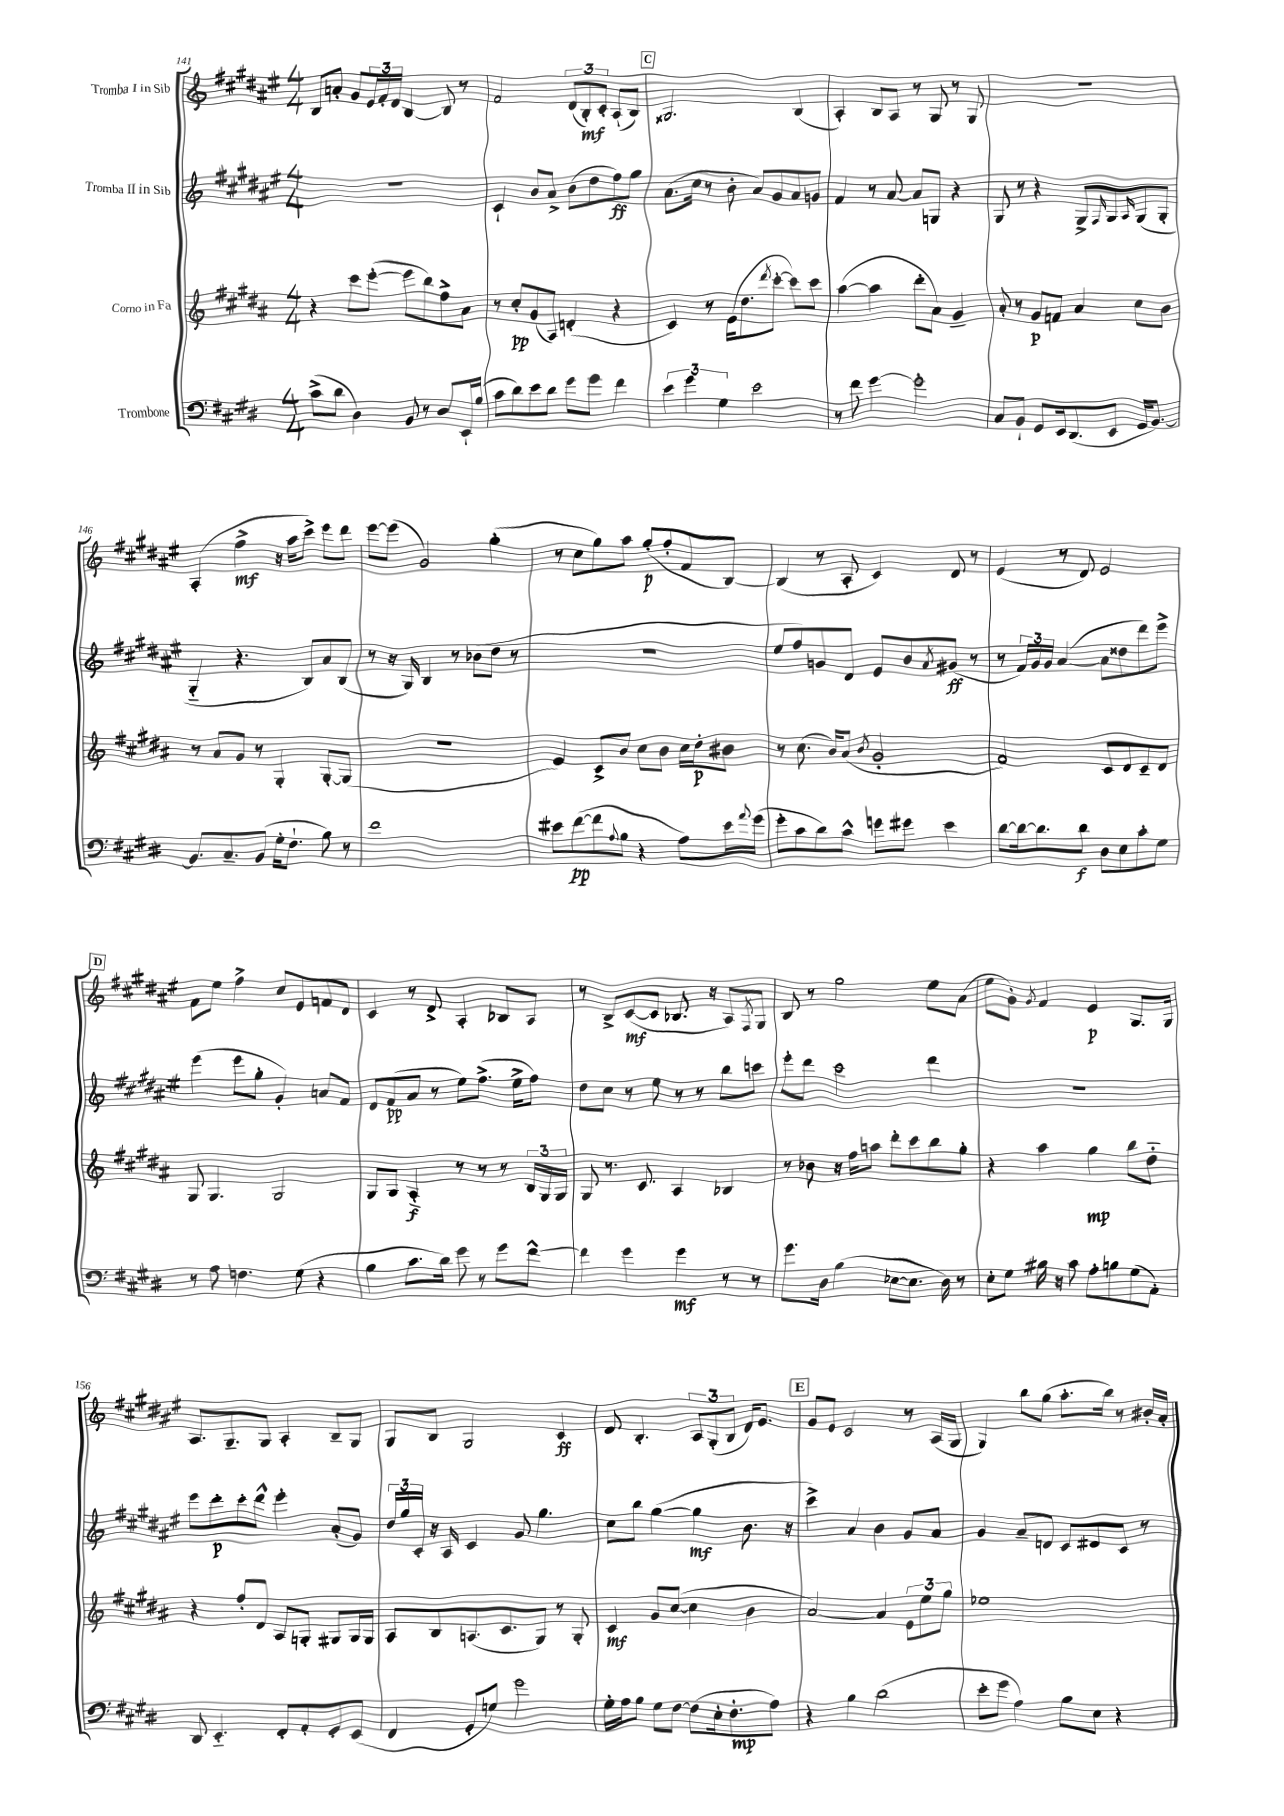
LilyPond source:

<<
\new StaffGroup <<
\new Staff = "s0" \with { instrumentName = "Tromba I in Sib" } {
    \clef treble \key fis \major \numericTimeSignature \time 4/4
    b8 a'8-. gis'8 \tuplet 3/2 { eis'16 fis'16-. dis'16 } b4~ b8 r8 |
    fis'2 \tuplet 3/2 { dis'8( b8-.\mf) cis'8-. } ais8-!( b8) |
    \mark \markup { \box "C" } gisis2. b4( |
    ais4-.) b8 ais8 r8 gis8 r8 gis8 |
    R1 |
    ais4-.( fis''4->\mf r16 ais''16 cis'''8->) eis'''8 dis'''8 |
    eis'''8~ eis'''8( gis'2) gis''4-.( |
    r8 cis''8 gis''8) ais''8 gis''8-.\p( fis''8-. fis'8 b8~) |
    b4( r8 ais8-. cis'4) dis'8 r8 |
    eis'4( r8 dis'8) eis'2 |
    \mark \markup { \box "D" } fis'8 eis''8 fis''4-> cis''8 eis'8 f'8 dis'8 |
    cis'4 r8 dis'8-> ais4-. bes8 ais8 |
    r8 b8-> cis'8~\mf( cis'8 bes8. r16 ais8) \acciaccatura { fis8 } gis8 |
    b8 r8 gis''2 eis''8 ais'8( |
    eis''8 gis'8-.) \acciaccatura { gis'8 } fis'4 eis'4\p gis8. gis16 |
    ais8. gis8.-- gis8 ais4-. b8-- gis8 |
    gis8 b8 gis2 cis'4\ff |
    dis'8 b4.-. \tuplet 3/2 { ais8 gis8-.( b8 } dis'16) eis'8. |
    \mark \markup { \box "E" } gis'8 eis'8 cis'2 r8 ais16( gis16 |
    gis4) b''8 gis''8( ais''8.-. b''16) r8 bis'16-. ais'16-. \bar "|." |
}
\new Staff = "s1" \with { instrumentName = "Tromba II in Sib" } {
    \clef treble \key fis \major \numericTimeSignature \time 4/4
    r1 |
    cis'4-! b'8 ais'8-> b'8( dis''8 fis''8\ff) gis''8 |
    \mark \markup { \box "C" } ais'8.( cis''16 r8 b'8-. ais'8) gis'8 ais'8 g'8 |
    fis'4 r8 ais'8~ ais'8 g8 r4 |
    gis8 r8 r4 gis8-> \grace { fis16 } gis8 \grace { ais16 } gis8( gis8-. |
    gis4-_ r4. b8) ais'8 b8( |
    r8 r16 gis16) b4 r8 bes'8( dis''8 r8 |
    R1 |
    eis''8 fis''8) g'8 dis'8 eis'8 b'8 \acciaccatura { ais'8 } gis'8\ff( r8 |
    r8 \tuplet 3/2 { fis'16) gis'16 gis'16 } ais'4~( ais'8 disis''8 dis'''8) eis'''8-> |
    \mark \markup { \box "D" } eis'''4( eis'''8 gis''8-. gis'4-.) a'8 fis'8 |
    dis'8 fis'8\pp( ais'8 r8 eis''8) fis''8.->( eis''16-> fis''8) |
    dis''8 cis''8 r8 eis''8 r8 r8 b''8 c'''8 |
    eis'''8-. dis'''8 cis'''2 dis'''4 |
    R1 |
    eis'''8 dis'''8-.\p cis'''8-. dis'''8-^ eis'''4-. ais'8-.( gis'8) |
    \tuplet 3/2 { dis''16 gis''16 cis'16-. } r16 ais16 cis'4 gis'8 gis''4. |
    cis''8 b''8 gis''4~( gis''4\mf b'8. r16 |
    \mark \markup { \box "E" } cis'''4->) ais'4 b'4 gis'8 ais'8 |
    gis'4 ais'8-- d'8 cis'8 dis'8 cis'8 r8 \bar "|." |
}
\new Staff = "s2" \with { instrumentName = "Corno in Fa" } {
    \clef treble \key b \major \numericTimeSignature \time 4/4
    r4 cis'''8 e'''8~-.( e'''8 b''8) fis''8-> ais'8 |
    r8 cis''8-.\pp gis'8( ais8) d'4-.( r4 |
    \mark \markup { \box "C" } cis'4) r8 e'16( dis''8. \acciaccatura { dis'''8 } cis'''8~-. cis'''8) cis'''8 |
    ais''4~( ais''4 dis'''8-. ais'8) gis'4-- |
    ais'8-. r8 gis'8\p f'8 ais'4 cis''8 b'8 |
    r8 ais'8 gis'8 r8 gis4-. gis8~-. gis8( |
    R1 |
    e'4) cis'8-> b'8 cis''8 b'8 cis''16 dis''16-.\p bis'8 |
    r8 cis''8.( b'16) ais'8( \acciaccatura { b'8 } gis'2-. |
    fis'2) cis'8 dis'8 cis'8-- dis'8 |
    \mark \markup { \box "D" } gis8 gis4. gis2 |
    gis8 gis8 ais4-_\f r8 r8 r8 \tuplet 3/2 { b16 gis16 gis16 } |
    gis8 r8. cis'8. ais4 bes4 |
    r8 bes'8 r16 fis''16 a''8 dis'''8-. cis'''8 b''8 gis''8-. |
    r4 ais''4 gis''4\mp b''8 dis''8-_ |
    r4 fis''8-. dis'8 ais8 g8-. gis8 gis16 gis16 |
    ais8 b8 a8.( cis'8. gis8) r8 gis8-. |
    cis'4\mf gis'8 cis''8~( cis''4 b'4 |
    \mark \markup { \box "E" } ais'2~) ais'4 \tuplet 3/2 { e'8 e''8 gis''8 } |
    ees''1 \bar "|." |
}
\new Staff = "s3" \with { instrumentName = "Trombone" } {
    \clef bass \key e \major \numericTimeSignature \time 4/4
    cis'8->( dis'8 dis4) b,8 r8 dis8 e,16-! b16( |
    cis'8 dis'8) e'8 dis'8 gis'8 gis'8 fis'4 |
    \mark \markup { \box "C" } \tuplet 3/2 { e'4 gis'4 gis4 } e'2 |
    r8 fis'8 gis'4~ gis'2-. |
    cis8 b,8-! gis,8 e,16 dis,8.( e,8 gis,16 b,8.~) |
    b,8. cis8.-- b,8( gis16-. fis8.-! b8) r8 |
    fis'1 |
    eis'8 fis'8~\pp( fis'8 \appoggiatura { a8 } b8 r4 a8) eis'16 \appoggiatura { a'8 } gis'16( |
    gis'8-. cis'8 dis'8) cis'8-^ g'8 gis'8 e'4 |
    dis'8~ dis'16~ dis'8. dis'8\f dis8 e8 cis'8-. gis8 |
    \mark \markup { \box "D" } r8 a8 f4. gis8( r4 |
    b4 cis'8. dis'16) gis'8 r8 gis'8 fis'8~-^ |
    fis'4 gis'4 gis'4\mf r8 r8 |
    gis'8. dis16 b4( ees8~ ees8. dis16) r8 |
    e8-. gis8 bis16 r16 cis'8 a8-. b8 gis8( a,8-.) |
    dis,8 e,4.-_ fis,8-. a,8-. gis,8-. e,8( |
    fis,4 gis,8-. g8) gis'2 |
    gis16-. a16 b8 gis8 fis8~ fis8( e16-. fis8.-.\mp a8) |
    \mark \markup { \box "E" } r4 b4 dis'2( |
    e'8-. gis'8 a4) b8 e8 r4 \bar "|." |
}
>>
>>
\layout { \context { \Score currentBarNumber = #141 } }
